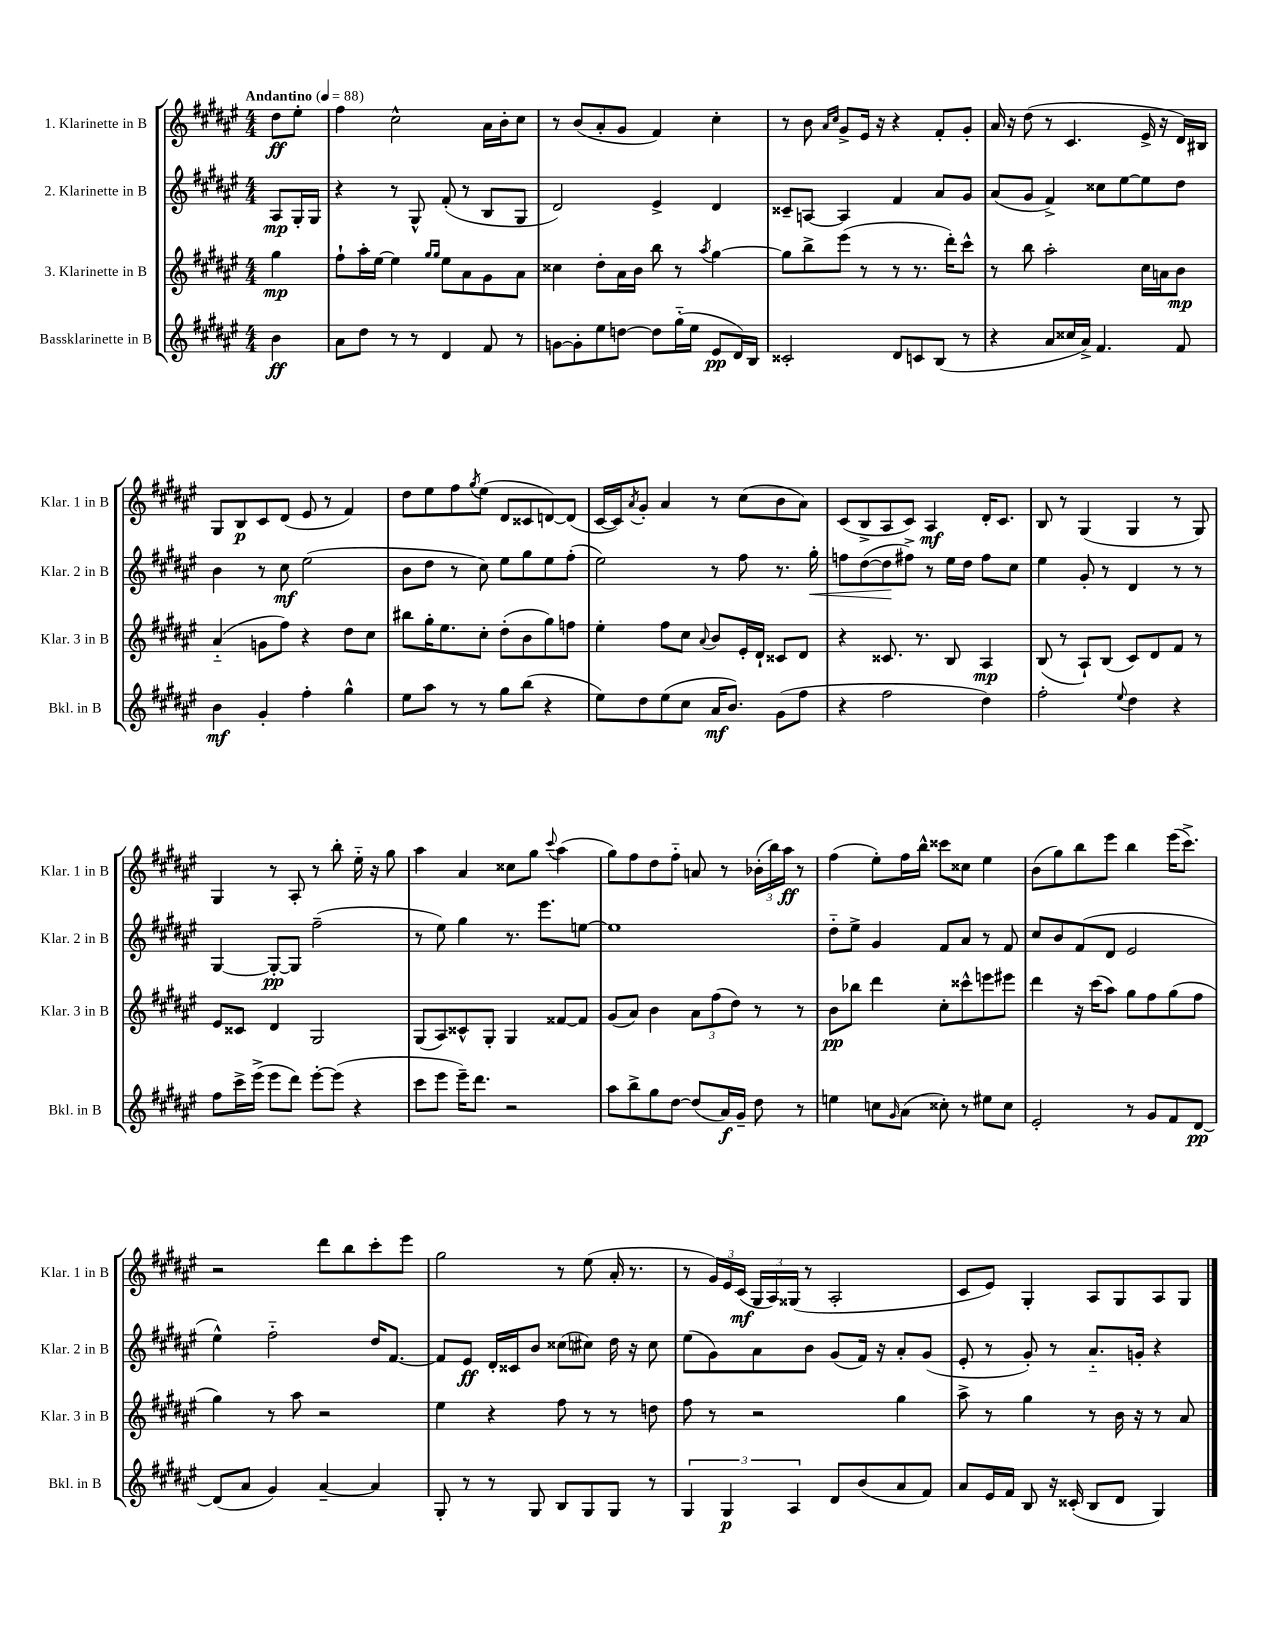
<<
\new StaffGroup <<
\new Staff = "s0" \with { instrumentName = "1. Klarinette in B" shortInstrumentName = "Klar. 1 in B" } {
    \clef treble \key fis \major \numericTimeSignature \time 4/4 \partial 4 \tempo "Andantino" 4 = 88
    dis''8\ff eis''8-. |
    fis''4 cis''2-^ ais'16 b'16-. cis''8 |
    r8 b'8( ais'8-. gis'8 fis'4) cis''4-. |
    r8 b'8 \grace { ais'16 cis''16 } gis'8-> eis'16 r16 r4 fis'8-. gis'8-. |
    ais'16 r16 dis''8( r8 cis'4. eis'16-> r16 dis'16) bis16 |
    gis8 b8\p cis'8 dis'8( eis'8 r8 fis'4) |
    dis''8 eis''8 fis''8 \acciaccatura { gis''8 } eis''8( dis'8 cisis'8 d'8~) d'8( |
    cis'16~ cis'16) \acciaccatura { ais'8 } gis'8-. ais'4 r8 cis''8( b'8 ais'8) |
    cis'8( b8-> ais8 cis'8) ais4\mf dis'16-. cis'8. |
    b8 r8 gis4( gis4 r8 gis8) |
    gis4 r8 ais8-. r8 b''8-. eis''16-_ r16 gis''8 |
    ais''4 ais'4 cisis''8 gis''8 \appoggiatura { cis'''8 } ais''4( |
    gis''8) fis''8 dis''8 fis''8-_ a'8 r8 \tuplet 3/2 { bes'16-.( b''16) ais''16\ff } r8 |
    fis''4( eis''8-.) fis''16 b''16-^ cisis'''8 cisis''8 eis''4 |
    b'8( gis''8) b''8 eis'''8 b''4 eis'''16( cis'''8.->) |
    r2 dis'''8 b''8 cis'''8-. eis'''8 |
    gis''2 r8 eis''8( ais'16-. r8. |
    r8 \tuplet 3/2 { gis'16) eis'16 cis'16\mf( } \tuplet 3/2 { gis16 ais16) gisis16( } r8 ais2-. |
    cis'8 eis'8) gis4-. ais8 gis8 ais8 gis8 \bar "|." |
}
\new Staff = "s1" \with { instrumentName = "2. Klarinette in B" shortInstrumentName = "Klar. 2 in B" } {
    \clef treble \key fis \major \numericTimeSignature \time 4/4 \partial 4
    ais8\mp gis16-. gis16 |
    r4 r8 gis8-^ fis'8-.( r8 b8 gis8 |
    dis'2) eis'4-> dis'4 |
    cisis'8-- a8~ a4 fis'4 ais'8 gis'8 |
    ais'8( gis'8 fis'4->) cisis''8 eis''8~ eis''8 dis''8 |
    b'4 r8 cis''8\mf eis''2( |
    b'8 dis''8 r8 cis''8) eis''8 gis''8 eis''8 fis''8-.( |
    eis''2) r8 fis''8 r8. gis''16-.\< |
    f''8 dis''8~( dis''8\! fis''8->) r8 eis''16 dis''16 fis''8 cis''8 |
    eis''4 gis'8-. r8 dis'4 r8 r8 |
    gis4~ gis8~-.\pp gis8 fis''2--( |
    r8 eis''8) gis''4 r8. eis'''8. e''8~ |
    e''1 |
    dis''8-_ eis''8-> gis'4 fis'8 ais'8 r8 fis'8 |
    cis''8 b'8 fis'8( dis'8 eis'2 |
    eis''4-^) fis''2-_ dis''16 fis'8.~ |
    fis'8 eis'8\ff dis'16-. cisis'16 b'8 cisis''8( cis''8) dis''16 r16 cis''8 |
    eis''8( gis'8) ais'8 b'8 gis'8( fis'16) r16 ais'8-. gis'8( |
    eis'8-. r8 gis'8-.) r8 ais'8.-_ g'16-. r4 \bar "|." |
}
\new Staff = "s2" \with { instrumentName = "3. Klarinette in B" shortInstrumentName = "Klar. 3 in B" } {
    \clef treble \key fis \major \numericTimeSignature \time 4/4 \partial 4
    gis''4\mp |
    fis''8-! ais''16-. eis''16~ eis''4 \grace { gis''16 gis''16 } eis''8 ais'8 gis'8 ais'8 |
    cisis''4 dis''8-. ais'16 b'16 b''8 r8 \acciaccatura { ais''8 } gis''4~ |
    gis''8 b''8-> eis'''8( r8 r8 r8. dis'''16-.) cis'''8-^ |
    r8 b''8 ais''2-. cis''16 a'16 b'8\mp |
    ais'4-_( g'8 fis''8) r4 dis''8 cis''8 |
    bis''8 gis''16-. eis''8. cis''8-. dis''8-.( b'8 gis''8) f''8 |
    eis''4-. fis''8 cis''8 \appoggiatura { ais'8 } b'8 eis'16-. dis'16-! cisis'8 dis'8 |
    r4 cisis'8. r8. b8 ais4\mp |
    b8( r8 ais8-!) b8( cis'8) dis'8 fis'8 r8 |
    eis'8 cisis'8 dis'4 gis2 |
    gis8( ais8) cisis'8-^ gis8-. gis4 fisis'8~ fisis'8 |
    gis'8( ais'8) b'4 \tuplet 3/2 { ais'8 fis''8( dis''8) } r8 r8 |
    b'8\pp bes''8 dis'''4 cis''8-. cisis'''8-^ e'''8 eis'''8 |
    dis'''4 r16 cis'''16( ais''8) gis''8 fis''8 gis''8( fis''8 |
    gis''4) r8 ais''8 r2 |
    eis''4 r4 fis''8 r8 r8 d''8 |
    fis''8 r8 r2 gis''4 |
    ais''8-> r8 gis''4 r8 b'16 r16 r8 ais'8 \bar "|." |
}
\new Staff = "s3" \with { instrumentName = "Bassklarinette in B" shortInstrumentName = "Bkl. in B" } {
    \clef treble \key fis \major \numericTimeSignature \time 4/4 \partial 4
    b'4\ff |
    ais'8 dis''8 r8 r8 dis'4 fis'8 r8 |
    g'8~ g'8-. eis''8 d''8~ d''8 gis''16-_( eis''16 eis'8\pp dis'16) b16 |
    cisis'2-. dis'8 c'8 b8( r8 |
    r4 ais'8 cisis''16 ais'16->) fis'4. fis'8 |
    b'4\mf gis'4-. fis''4-. gis''4-^ |
    eis''8 ais''8 r8 r8 gis''8 b''8( r4 |
    eis''8) dis''8 eis''8( cis''8 ais'16\mf b'8.) gis'8( fis''8 |
    r4 fis''2 dis''4) |
    fis''2-. \appoggiatura { eis''8 } dis''4 r4 |
    fis''8 cis'''16-> eis'''16->( eis'''8 dis'''8) eis'''8~-. eis'''8( r4 |
    cis'''8 eis'''8 eis'''16--) dis'''8. r2 |
    ais''8 b''8-> gis''8 dis''8~ dis''8( ais'16\f) gis'16-- dis''8 r8 |
    e''4 c''8 \grace { gis'16 } ais'8( cisis''8-.) r8 eis''8 cisis''8 |
    eis'2-. r8 gis'8 fis'8 dis'8~\pp |
    dis'8( ais'8 gis'4) ais'4~-- ais'4 |
    gis8-. r8 r8 gis8 b8 gis8 gis8 r8 |
    \tuplet 3/2 { gis4 gis4\p ais4 } dis'8 b'8( ais'8 fis'8) |
    ais'8 eis'16 fis'16 b8 r16 cisis'16-.( b8 dis'8 gis4) \bar "|." |
}
>>
>>
\layout { \context { \Score \remove "Bar_number_engraver" } }
